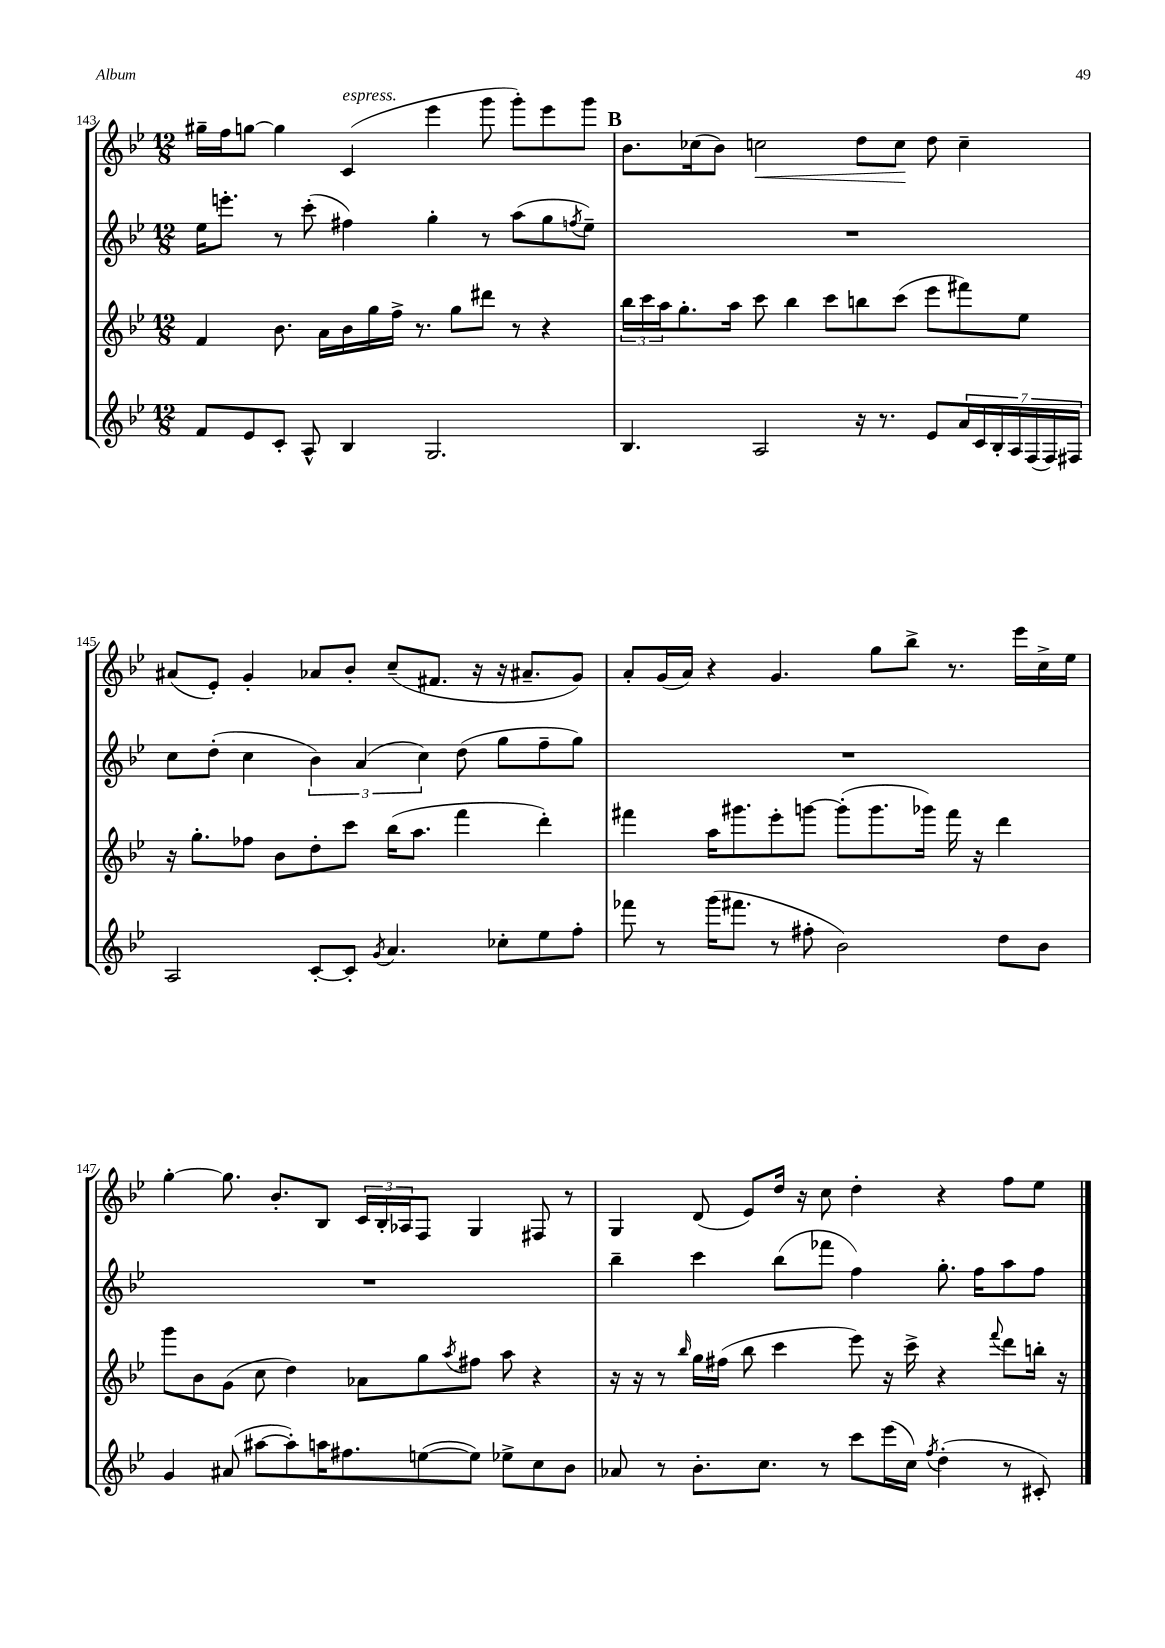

**kern	**kern	**kern	**kern	**dynam
*part4	*part3	*part2	*part1	*part1
*staff4	*staff3	*staff2	*staff1	*staff1
*clefG2	*clefG2	*clefG2	*clefG2	*
*k[b-e-]	*k[b-e-]	*k[b-e-]	*k[b-e-]	*
*M12/8	*M12/8	*M12/8	*M12/8	*
=143	=143	=143	=143	=143
8f/L	4f/	16ee-\KL	16gg#X~\LL	.
.	.	8.eeen'\J	16ff\J	.
8e-/	.	.	[8ggn\J	.
8c'/J	8.b-\	8r	4gg\]	.
8A^^/	.	(8ccc'\	.	.
.	16a\LL	.	.	.
!	!	!	!LO:TX:a:i:t=espress.	!
4B-/	16b-\	4ff#X\)	(4c/	.
.	16gg\	.	.	.
.	16ff^\JJ	.	.	.
.	8.r	.	.	.
2.G/	.	4gg'\	4eee-\	.
.	8gg\L	.	.	.
.	8ddd#X\J	8r	8ggg\	.
.	8r	(8aa\L	8ggg'\L)	.
.	4r	8gg\	8eee-\	.
.	.	8qffn/	.	.
.	.	8ee-~\J)	8ggg\J	.
!!LO:REH:place=s1:t=B
=144	=144	=144	=144	=144
4.B-/	24bb-\LL	1.r	8.b-\L	.
.	24ccc\	.	.	.
.	24aa\J	.	.	.
.	8.gg'\	.	.	.
.	.	.	(16cc-X\k	.
.	.	.	8b-\J)	.
.	16aa\Jk	.	.	.
!	!	!	!	!LO:HP:b
2A/	8ccc\	.	2ccn\	<
.	4bb-\	.	.	.
.	8ccc\L	.	.	.
16r	8bbn\	.	8dd\L	.
8.r	.	.	.	.
.	(8ccc\J	.	8cc\J	.
8e-/L	8eee-\L	.	8dd\	[
28a/L	8fff#X\)	.	4cc~\	.
28c/	.	.	.	.
28B-'/	.	.	.	.
28A/	.	.	.	.
.	8ee-\J	.	.	.
(28F/	.	.	.	.
28F/)	.	.	.	.
28F#X/JJ	.	.	.	.
!!LO:LB:g=z
=145	=145	=145	=145	=145
2A/	16r	8cc\L	(8a#X/L	.
.	8.gg'\L	.	.	.
.	.	(8dd'\J	8e-'/J)	.
.	8ff-X\J	4cc\	4g'/	.
.	8b-\L	.	.	.
[8c'/L	8dd'\	6b-\)	8a-X/L	.
8c'/J]	8ccc\J	.	8b-'/J	.
.	.	(6a/	.	.
8qg/	.	.	.	.
4.a/	(16bb-\KL	.	(8cc~/L	.
.	8.aa\J	.	.	.
.	.	6cc\)	.	.
.	.	.	8.f#X/J	.
.	4fff\	(8dd\	.	.
.	.	.	16r	.
8cc-X'\L	.	8gg\L	16r	.
.	.	.	8.a#X~/L	.
8ee-\	4ddd'\)	8ff~\	.	.
8ff'\J	.	8gg\J)	8g/J)	.
=146	=146	=146	=146	=146
8fff-X\	4fff#X\	1.r	8a'/L	.
8r	.	.	(16g/L	.
.	.	.	16a/JJ)	.
(16ggg\KL	16aa\KL	.	4r	.
8.fff#X\J	8.ggg#X\	.	.	.
8r	8eee-'\	.	4.g/	.
8ff#X'\	[8gggn\J	.	.	.
2b-\)	(8ggg'\L]	.	.	.
.	8.ggg\	.	8gg\L	.
.	.	.	8bb-^\J	.
.	16ggg-X\Jk)	.	.	.
.	16fff#\	.	8.r	.
.	16r	.	.	.
8dd\L	4ddd\	.	.	.
.	.	.	16eee-\LL	.
8b-\J	.	.	16cc^\	.
.	.	.	16ee-\JJ	.
!!LO:LB:g=z
=147	=147	=147	=147	=147
4g/	8ggg\L	1.r	[4gg'\	.
.	8b-\	.	.	.
(8a#X/	(8g\J	.	8.gg\]	.
[8aa#X\L	8cc\	.	.	.
.	.	.	8.b-'/L	.
8aa#'\])	4dd\)	.	.	.
16aan\K	.	.	8B-/J	.
8.ff#X\	.	.	.	.
.	8a-X\L	.	24c/LL	.
.	.	.	24B-'/	.
.	.	.	24A-X/J	.
([8een\	8gg\	.	8F/J	.
.	8qaa/	.	.	.
8ee\J])	8ff#X\J	.	4G/	.
8ee-X^\L	8aa\	.	.	.
8cc\	4r	.	8F#X/	.
8b-\J	.	.	8r	.
=148	=148	=148	=148	=148
8a-X/	16r	4bb-~\	4G/	.
.	16r	.	.	.
8r	8r	.	.	.
.	16qqbb-/	.	.	.
8.b-'\L	16gg\LL	4ccc\	(8d/	.
.	(16ff#X\JJ	.	.	.
.	8bb-\	.	8e-/L)	.
8.cc\J	.	.	.	.
.	4ccc\	(8bb-\L	16dd/Jk	.
.	.	.	16r	.
8r	.	8fff-X\J	8cc\	.
8ccc\L	8eee-\)	4ff\)	4dd'\	.
(16eee-\L	16r	.	.	.
16cc\JJ)	16ccc^\	.	.	.
8qff/	.	.	.	.
(4dd'\	4r	8.gg'\	4r	.
.	.	16ff\KL	.	.
.	8qqfff/	.	.	.
8r	8ddd\L	8aa\	8ff\L	.
8c#X'/)	16bbn'\Jk	8ff\J	8ee-\J	.
.	16r	.	.	.
==	==	==	==	==
*-	*-	*-	*-	*-
